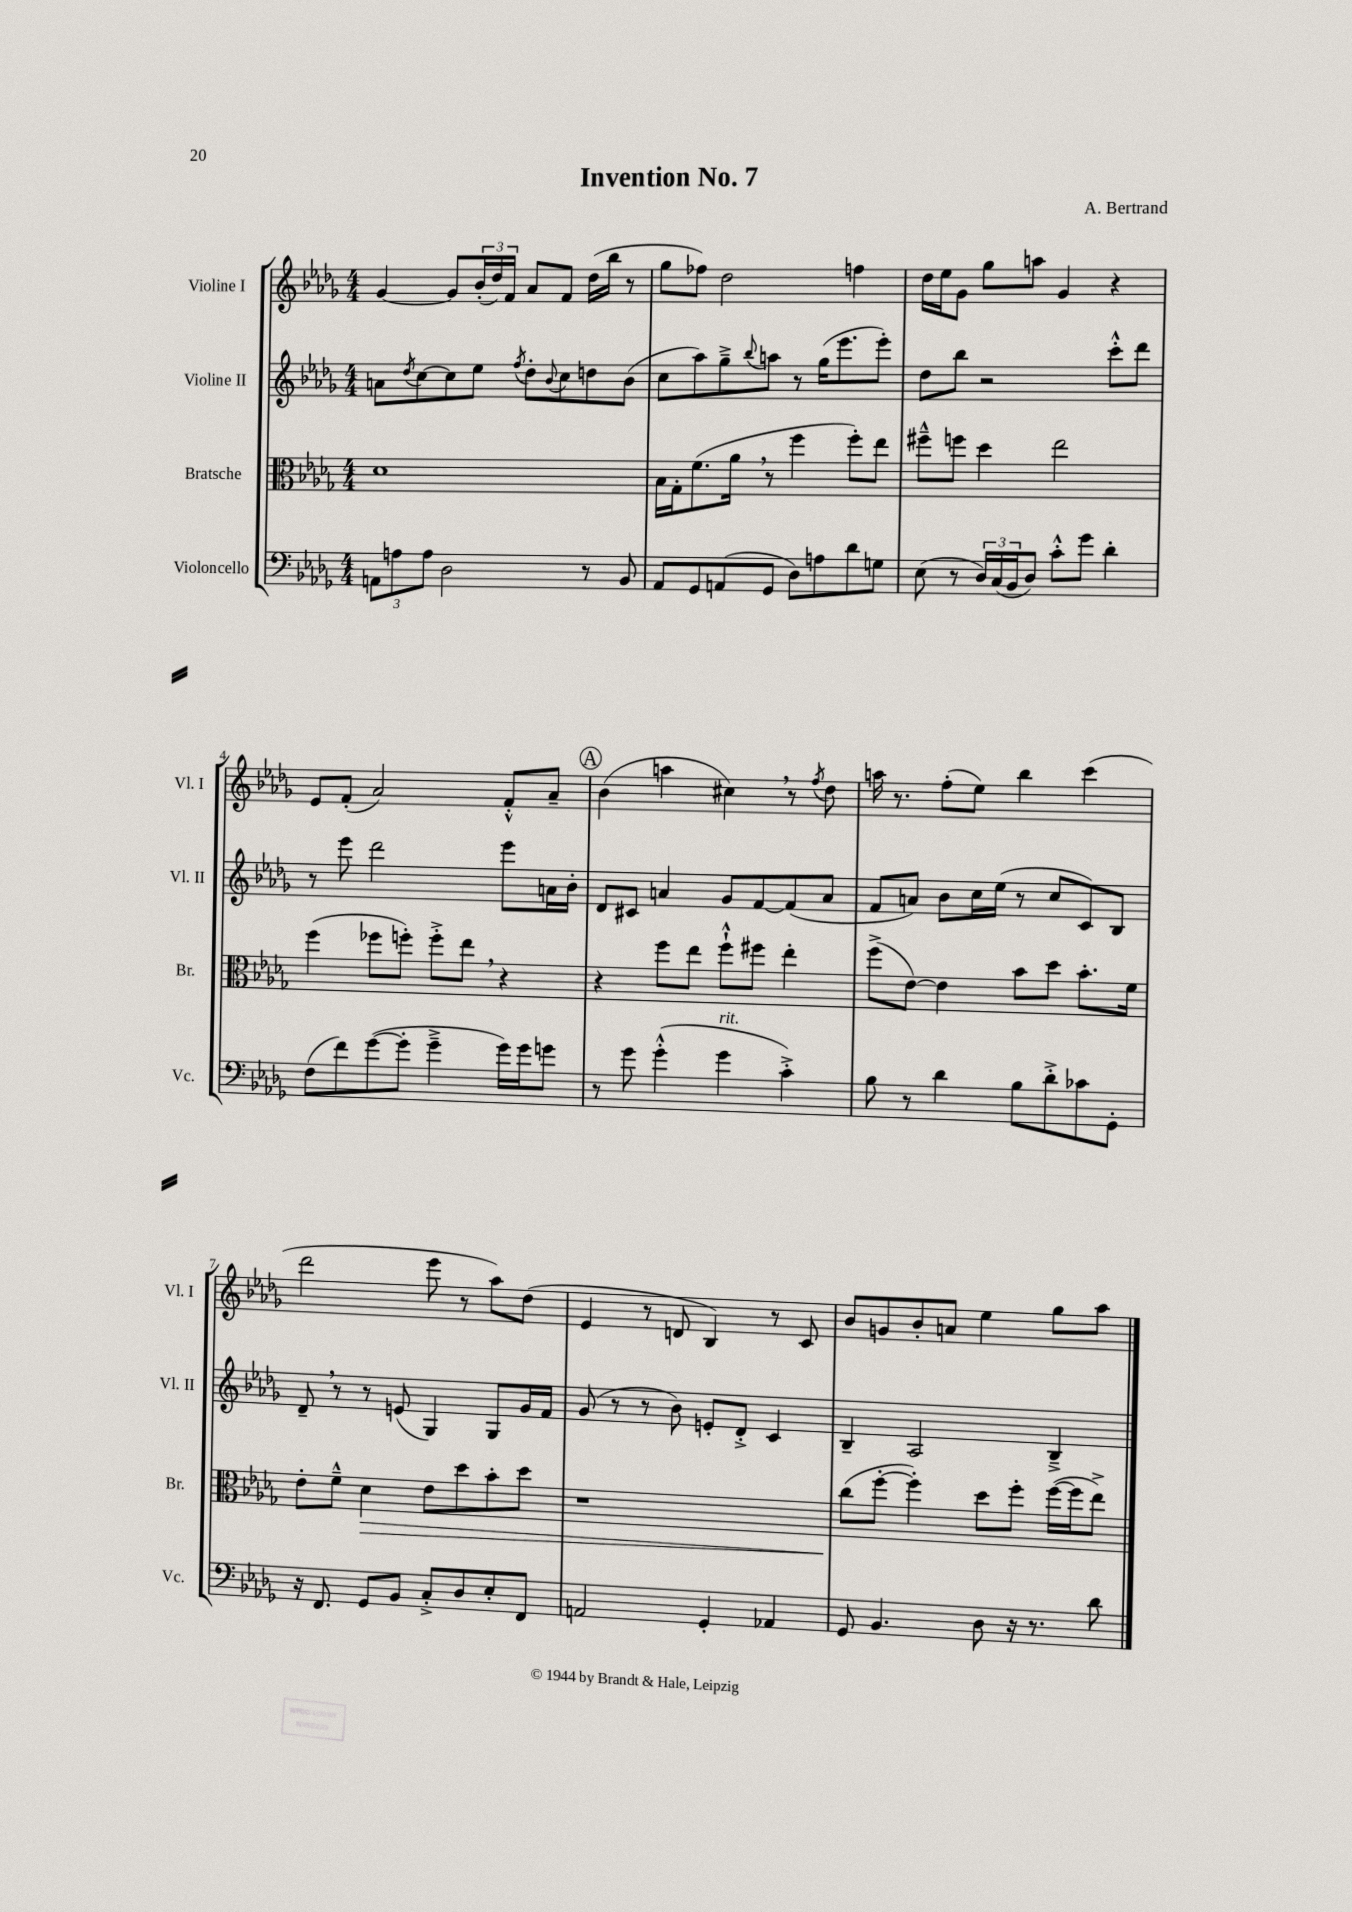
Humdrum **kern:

**kern	**kern	**kern	**kern
*staff4	*staff3	*staff2	*staff1
*clefF4	*clefC3	*clefG2	*clefG2
*k[b-e-a-d-g-]	*k[b-e-a-d-g-]	*k[b-e-a-d-g-]	*k[b-e-a-d-g-]
*M4/4	*M4/4	*M4/4	*M4/4
12AA\L	1d-	8a\L	[4g-/
12A\	.	.	.
.	.	8qdd-/	.
.	.	[8cc\	.
12A\J	.	.	.
2D-\	.	8cc\]	8g-/]L
.	.	8ee-\J	(24b-'/L
.	.	.	24dd-/)
.	.	.	24f/JJ
.	.	8qff/	.
.	.	8dd-'\L	8a-/L
.	.	8qqb-/	.
.	.	8cc\	8f/J
8r	.	8dd\	(16dd-\LL
.	.	.	16bb-\JJ
8BB-/	.	(8b-\J	8r
=	=	=	=
8AA-/L	16B-\LL	8cc\L	8gg-\L
.	16G-'\J	.	.
8GG-/	(8.f\	8aa-\)	8ff-\J)
(8AA/	.	8gg-~^\	2dd-\
.	16a-\Jk	.	.
.	.	8qqbb-/	.
8GG-/J	8r	8aa\J	.
8D-\L)	4ff\	8r	.
8A\	.	(16gg-\LK	.
.	.	8.eee-\	.
8d-\	8ff'\L)	.	4ff\
8G\J	8ee-\J	8eee-'\J)	.
=	=	=	=
(8E-\	8ff#~^^\L	8dd-\L	16dd-\LL
.	.	.	16ee-\J
8r	8ff\J	8bb-\J	8g-\J
24D-/LL)	4dd-\	2r	8gg-\L
(24C/	.	.	.
24BB-/J	.	.	.
8D-/J)	.	.	8aa\J
8c'^^\L	2ee-\	.	4g-/
8g-\J	.	.	.
4d-'\	.	8ccc'^^\L	4r
.	.	8ddd-\J	.
=	=	=	=
(8F\L	(4ff\	8r	8e-/L
8f\)	.	8eee-\	(8f'/J
([8g-\	8ff-\L	2ddd-\	2a-/)
8g-'\]J	8ff'\J)	.	.
4g-~^\	8ff'^\L	.	.
.	8ee-\J	.	.
16g-\LL)	4r	8eee-\L	8f'^^/L
16g-\J	.	.	.
8g\J	.	16a\L	8a-~/J
.	.	16b-'\JJ	.
=	=	=	=
8r	4r	8d-/L	(4b-\
8g-\	.	8c#/J	.
(4g-'^^\	8ff\L	4a/	4aa\
.	8ee-\J	.	.
4g-\	8ff`^^\L	8g-/L	4cc#\)
.	8ff#\J	[8f/	.
4c'^\)	4ee-'\	(8f/]	8r
.	.	.	8qff/
.	.	8a/J	8dd-\
=	=	=	=
8B-\	(8ff^\L	8f/L	16aa\
.	.	.	8.r
8r	[8e-\J)	8a/J)	.
4d-\	4e-\]	8b-\L	(8ff'\L
.	.	16cc\L	8ee-\J)
.	.	(16ee-\JJ	.
8B-\L	8b-\L	8r	4bb-\
8d-'^\	8dd-\J	8cc/L	.
8c-\	8.b-'\L	8c/)	(4ccc\
8GG-'\J	.	8B-/J	.
.	16f\Jk	.	.
=	=	=	=
16r	8e-'\L	8d-~/	2ddd-\
8.FF/	.	.	.
.	8f~^^\J	8r	.
8GG-/L	4d-\	8r	.
8BB-/J	.	(8e/	.
8C'^/L	8e-\L	4G-/)	8eee-\
8D-/	8dd-\	.	8r
8E-'/	8b-'\	8G-/L	8aa-\L)
8FF/J	8dd-\J	16g-/L	(8dd-\J
.	.	16f/JJ	.
=	=	=	=
2AA/	1r	(8g-/	4e-/
.	.	8r	.
.	.	8r	8r
.	.	8b-\)	8d/
4GG-'/	.	8e'/L	4B-/)
.	.	8d-'^/J	.
4AA-/	.	4c/	8r
.	.	.	8c/
=	=	=	=
8GG-/	(8cc\L	4B-~/	8b-/L
4.BB-/	[8ff'\J	.	8g/
.	4ff'\])	2A-/	8b-'/
.	.	.	8a/J
8D-\	8dd-\L	.	4ee-\
16r	8ff'\J	.	.
8.r	.	.	.
.	([16ff\LL	4B-~^/	8gg-\L
.	16ff\]J	.	.
8d-\	8ee-^\J)	.	8aa-\J
==	==	==	==
*-	*-	*-	*-
